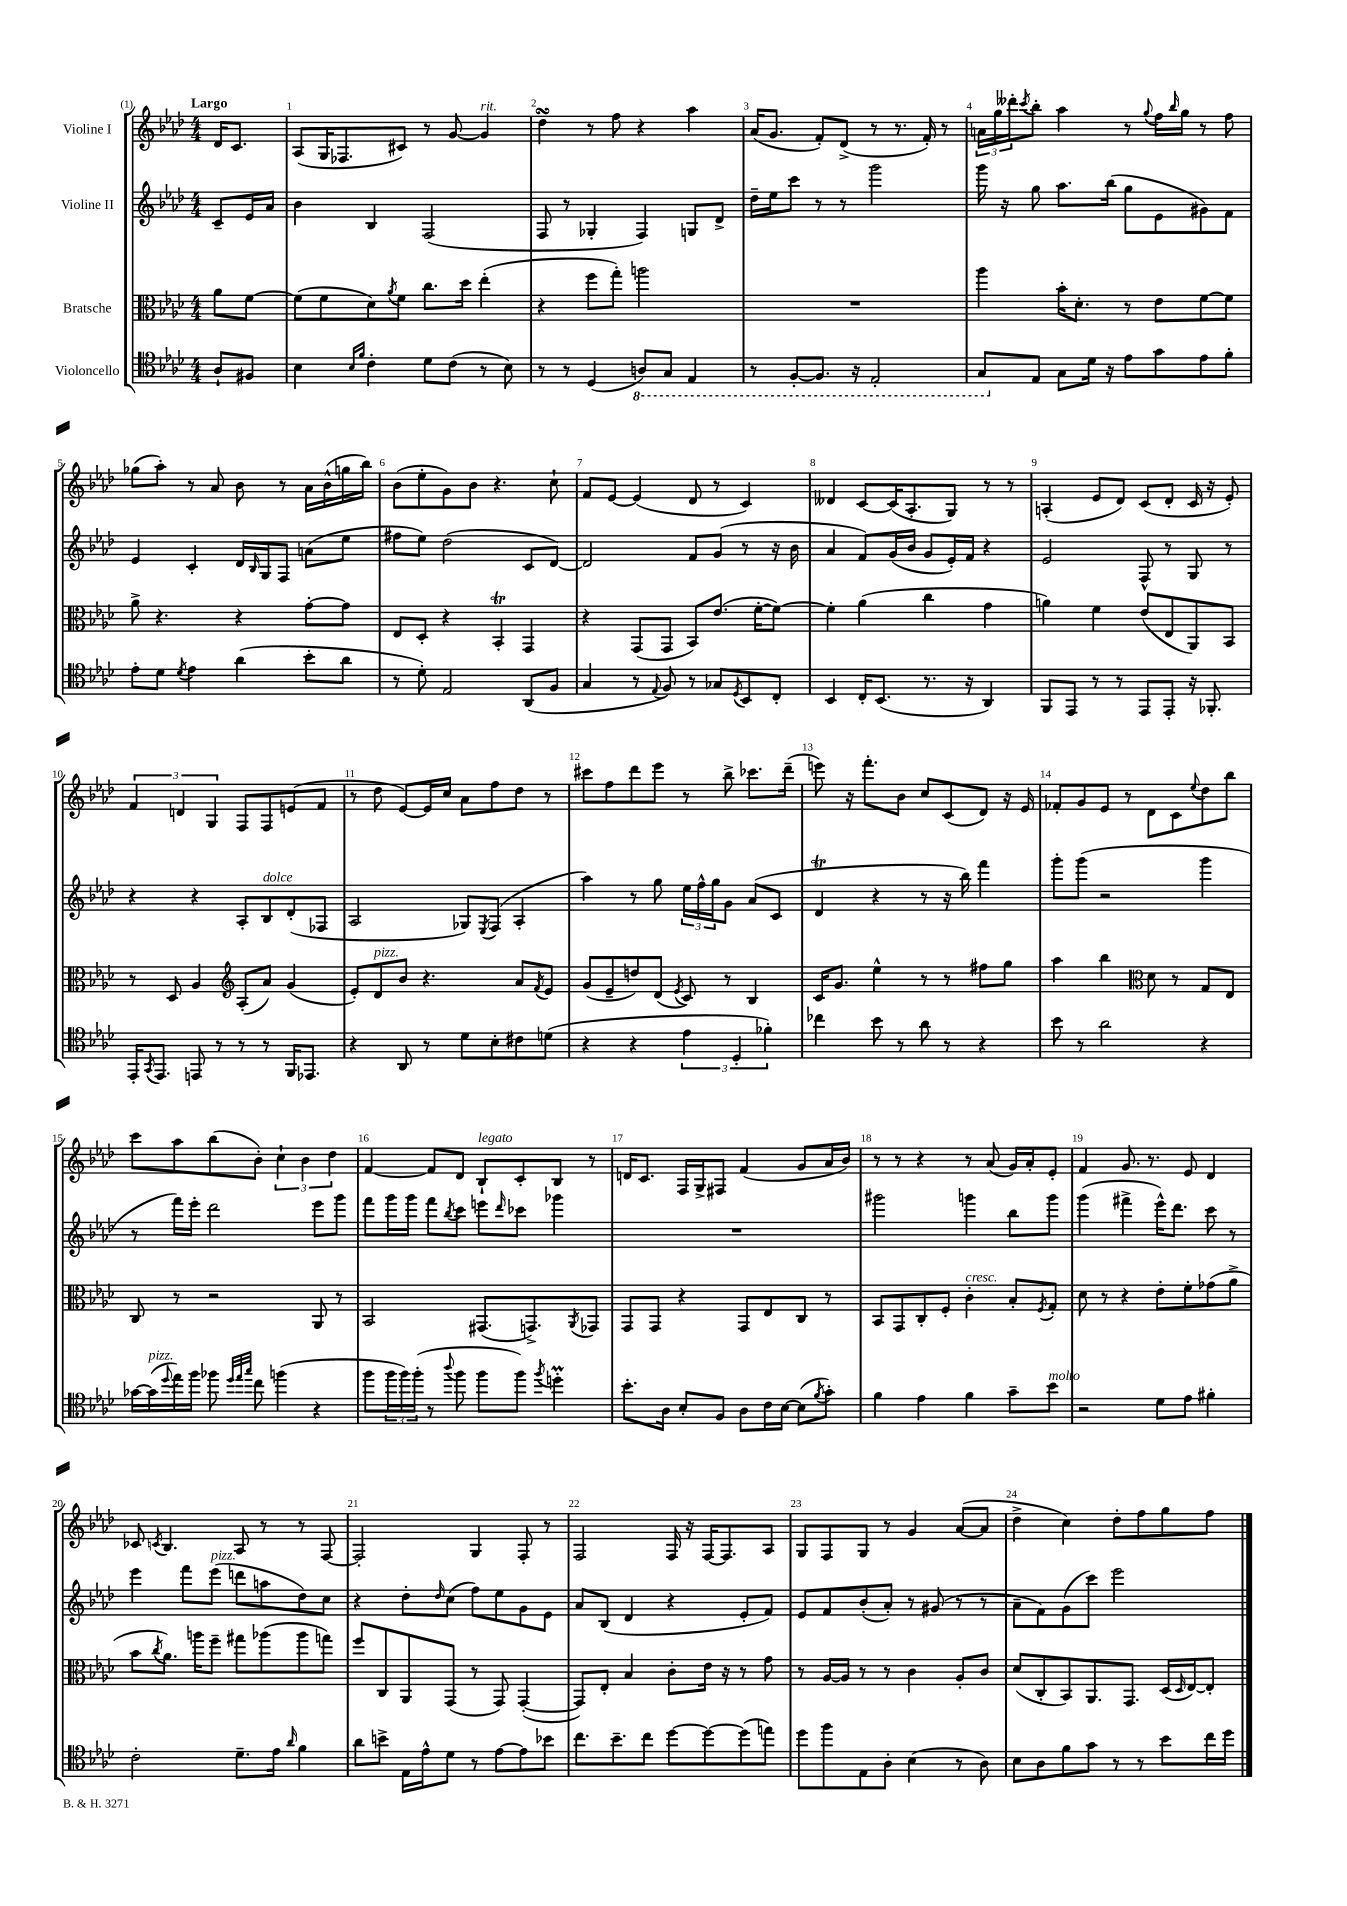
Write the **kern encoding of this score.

**kern	**kern	**kern	**kern
*staff4	*staff3	*staff2	*staff1
*clefC4	*clefC3	*clefG2	*clefG2
*k[b-e-a-d-]	*k[b-e-a-d-]	*k[b-e-a-d-]	*k[b-e-a-d-]
*M4/4	*M4/4	*M4/4	*M4/4
8A-`/L	8a-\L	8c~/L	16d-/LK
.	.	.	8.c/J
8F#/J	[8f\J	16e-/L	.
.	.	16a-/JJ	.
=	=	=	=
4B-\	(8f\]L	4b-\	(8A-/L
.	8f\	.	16G/K
.	.	.	8.F-/
16qqB-/LL	.	.	.
16qqf/JJ	.	.	.
4c'\	8d-\)	4B-/	.
.	8qa-/	.	.
.	8f\J	.	8c#/J)
8d-\L	8.cc\L	(2F/	8r
(8c\J	.	.	[8g/
.	16dd-\Jk	.	.
8r	(4ee-'\	.	4g/]
8B-\)	.	.	.
=	=	=	=
8r	4r	8F/	4dd-\
8r	.	8r	.
(4D-/	8ff\L	4G-'/	8r
.	8gg'\J)	.	8ff\
8AA/L)	2aa\	4F/)	4r
8GG/J	.	.	.
4EE-/	.	8G/L	4aa-\
.	.	8d-^/J	.
=	=	=	=
8r	1r	16dd-~\LL	(16a-/LK
.	.	16ee-\J	8.g/J
[8FF'/L	.	8ccc\J	.
8.FF/]J	.	8r	8f'/L)
.	.	8r	(8d-^/J
16r	.	.	.
2EE-'/	.	2ggg\	8r
.	.	.	8.r
.	.	.	16f'/)
.	.	.	8r
=	=	=	=
8GG/L	4aa-\	16ggg\	24a\LL
.	.	.	24gg\
.	.	16r	.
.	.	.	24ddd--'\J
.	.	.	8qccc/
8E-/J	.	8gg\	8bb-'\J
8G\L	16b-'\LK	8.aa-\L	4aa-\
.	8.d-'\J	.	.
16d-\Jk	.	.	.
16r	.	(16bb-\Jk	.
8e-\L	8r	8gg\L	8r
.	.	.	8qqgg/
8g\	8e-\L	8e-\	16ff\LL
.	.	.	16qqbb-/
.	.	.	16gg\JJ
8e-\	[8f\	8g#\)	8r
8f'\J	8f\]J	8f\J	8ff\
=	=	=	=
8e-'\L	8a-^\	4e-/	(8gg-\L
8d-\J	4.r	.	8aa-'\J)
8qd-/	.	.	.
4e-\	.	4c'/	8r
.	.	.	8a-/
(4a-\	4r	16d-/LL	8b-\
.	.	16qqB-/	.
.	.	16G/J	.
.	.	8F/J	8r
8b-'\L	[8g'\L	(8a\L	16a-\LL
.	.	.	(16b-^^\
8a-\J	8g\]J	8ee-\J	16gg\
.	.	.	16bb-\JJ)
=	=	=	=
8r	8E-/L	8ff#\L	(8b-\L
8d-'\)	8D-'/J	8ee-\J)	8ee-'\
2E-/	4r	(2dd-\	8g\)
.	.	.	8b-\J
.	4BB-'/	.	4.r
(8AA-/L	4GG/	8c/L	.
8F/J	.	[8d-/J)	8cc`\
=	=	=	=
4G/	4r	2d-/]	8f/L
.	.	.	[8e-/J
8r	(8GG/L	.	(4e-/]
8qqE-/	.	.	.
8F/)	8GG/J	.	.
8r	8BB-/L)	8f/L	8d-/
8G-/L	(8.e-/J	(8g/J	8r
8qD-/	.	.	.
8BB-/	.	8r	4c/)
.	[16f'\LK	.	.
8C'/J	8f\_J)	16r	.
.	.	16b-\	.
=	=	=	=
4BB-/	4f'\]	4a-/	4d--/
16C'/LK	(4a-\	8f/L)	[8c/L
(8.BB-/J	.	.	.
.	.	(16g/L	(16c/]K
.	.	16b-/JJ	8.A-'/
8.r	4cc\	8g/L	.
.	.	16e-'/L)	8G/J)
16r	.	16f/JJ	.
4AA-/)	4g\	4r	8r
.	.	.	8r
=	=	=	=
8FF/L	4a\)	2e-/	(4A'/
8EE-/J	.	.	.
8r	4f\	.	8e-/L
8r	.	.	8d-/J)
8EE-/L	(8e-/L	8F^^/	(8c/L
8EE-'/J	8E-/	8r	8d-'/J
16r	8AA-/)	8G/	16c/
8.FF-'/	.	.	16r
.	8BB-/J	8r	8e-'/)
=	=	=	=
16EE-'/LK	8r	4r	6f/
8qGG/	.	.	.
8.EE-/J	.	.	.
.	8D-/	.	.
.	.	.	6d/
8EE/	4A-/	4r	.
.	.	.	6G/
8r	.	.	.
*	*clefG2	*	*
8r	(8A-'/L	8A-'/L	8F/L
8r	8a-/J)	8B-/	8F/
16FF/LK	(4g/	(8d-'/	(8e/
8.EE-/J	.	.	.
.	.	8F-/J	8f/J
=	=	=	=
4r	8e-'/L)	2A-/	8r
.	8d-/	.	8dd-\
8AA-/	8b-/J	.	[8e-/L)
8r	4.r	.	16e-/]L
.	.	.	16cc/JJ
8d-\L	.	8G-/L)	8a-\L
.	.	8qE-/	.
8B-'\	.	(8F/J	8ff\
8c#\	8a-/L	4A-'/	8dd-\J
.	8qf/	.	.
(8d\J	8e-/J	.	8r
=	=	=	=
4r	(8g/L	4aa-\)	8ccc#\L
.	8e-~/	.	8ff\
4r	8dd/)	8r	8ddd-\
.	(8d-/J	8gg\	8eee-\J
.	8qe-/	.	.
6e-\	8c/)	24ee-\LL	8r
.	.	24ff^^\	.
.	.	24gg\J	.
.	8r	8g\J	8bb-^\
6D-'/	.	.	.
.	4B-/	(8a-/L	8.ccc-\L
6f-'\)	.	.	.
.	.	8c/J	.
.	.	.	(16ddd-~\Jk
=	=	=	=
4cc-\	16c/LK	4d-/	8eee\)
.	8.g/J	.	.
.	.	.	16r
.	.	.	8.fff'\L
8b-\	4ee-^^\	4r	.
8r	.	.	8b-\J
8a-\	8r	8r	8cc/L
8r	8r	16r	(8c/
.	.	16bb-\)	.
4r	8ff#\L	4fff\	8d-/J)
.	8gg\J	.	16r
.	.	.	16e-/
=	=	=	=
8b-\	4aa-\	8ggg'\L	8f-'/L
8r	.	(8ggg\J	8g/
2a-\	4bb-\	2r	8e-/J
.	.	.	8r
*	*clefC3	*	*
.	8d-\	.	8d-\L
.	8r	.	8c\
.	.	.	8qqee-/
4r	8G/L	4ggg\	8dd-\
.	8E-/J	.	8bb-\J
=	=	=	=
[16g-\LL	8C/	8r	8ccc\L
(16g-\]	.	.	.
8qqdd-/	.	.	.
16ee-\)	8r	16fff\LL)	8aa-\
16ff\JJ	.	16eee-'\JJ	.
8ff-\	2r	2ddd-\	(8bb-\
32qqdd-/LLL	.	.	.
32qqee-/	.	.	.
32qqgg/JJJ	.	.	.
8cc\	.	.	8b-'\J)
(4ff\	.	.	6cc`\
.	.	.	6b-\
4r	8AA-/	8eee-\L	.
.	.	.	6dd-\
.	8r	8ggg\J	.
=	=	=	=
8ff\L	2BB-/	8fff\L	[4f/
24ff\L	.	16ggg\L	.
24ff\)	.	.	.
.	.	16ggg\JJ	.
(24ff'\JJ	.	.	.
8r	.	8fff\L	8f/]L
8qqaa-/	.	8qbb-/	.
8ff\	.	8ccc\J	8d-/J
8ff\L	(8.GG#/L	8eee\L	8B-`/L
.	.	16qqddd-/	.
8ff\J)	.	8ccc-\J	8c'/
.	8.GG^/)	.	.
8qff/	.	.	.
4dd'\	.	4ggg-\	8B-/J
.	8qAA-/	.	.
.	8GG-/J	.	8r
=	=	=	=
8.b-'\L	8GG/L	1r	16d/LK
.	.	.	8.c/J
.	8GG/J	.	.
16A-\Jk	.	.	.
8B-'/L	4r	.	16F/LL
.	.	.	16G^/J
8F/J	.	.	8F#/J
8A-\L	8GG/L	.	(4f/
16c\L	8E-/	.	.
[16B-\JJ	.	.	.
(8B-\]L	8C/J	.	8g/L
8qf/	.	.	.
8g'\J)	8r	.	16a-/L
.	.	.	16b-/JJ)
=	=	=	=
4f\	8BB-/L	2ggg#\	8r
.	8GG/	.	8r
4e-\	8C'/	.	4r
.	8F'/J	.	.
4f\	4c'\	4ggg\	8r
.	.	.	(8a-/
8g~\L	8B-'/L	8bb-\L	16g/LL)
.	.	.	16a-'/J
.	8qF/	.	.
8b-\J	8G'/J	8ggg\J	8e-'/J
=	=	=	=
2r	8d-\	(4ggg\	4f/
.	8r	.	.
.	4r	4fff#^\	8.g/
.	.	.	8.r
8d-\L	8e-'\L	16eee-^^\LK)	.
.	.	8.ddd-\J	.
8e-\J	8f'\	.	8e-/
4f#'\	(8g-\	8ccc\	4d-/
.	8a-^\J	8r	.
=	=	=	=
2c'\	8b-\L	4eee-\	8c-/
.	8qcc/	.	8qc/
.	8.a-\J)	.	4.B-/
.	.	8fff\L	.
.	16aa\LK	.	.
.	8ff~\J	(8eee-\J	.
8.d-~\L	8gg#\L	8ddd\L	8A-/
.	(8aa-\	8aa\	8r
16e-\Jk	.	.	.
16qqa-/	.	.	.
4f\	8aa-\	8dd-\)	8r
.	8gg\J)	8cc\J	[8F/
=	=	=	=
8a-\L	8ff/L	4r	2F'/]
8b^\J	8C/	.	.
16E-\LL	8AA-/	8dd-'\L	.
16e-^^\J	.	.	.
.	.	16qqdd-/	.
8d-\J	(8GG/J	(8cc\J	.
8r	8r	8ff\L)	4G/
[8e-\L	8GG/)	8ee-\	.
8e-\]	([4GG'/	8g\	8F'/
8b-\J	.	8e-\J	8r
=	=	=	=
8.cc\L	8GG/]L)	8a-/L	2F/
.	8E-'/J	(8B-/J	.
8.b-~\	.	.	.
.	4B-/	4d-/	.
8cc\J	.	.	.
[8dd-\L	8c'\L	4r	16F/
.	.	.	16r
8dd-\_	16e-\Jk	.	[16F/LK
.	16r	.	8.F/]
(8dd-\]	8r	8e-'/L	.
8ee\J)	8g\	8f/J)	8A-/J
=	=	=	=
8dd-\L	8r	8e-/L	8G/L
8ff\	[16A-/LL	8f/	8F/
.	16A-/]JJ	.	.
8E-\	8r	(8b-'/	8G/J
8A-'\J	8r	8a-'/J)	8r
(4B-\	4c\	8r	4g/
.	.	(8g#/	.
8r	8A-'/L	8r	([8a-/L
8A-\)	8c/J	8r	8a-/]J
=	=	=	=
8B-\L	(8d-/L	8a-~\L	4dd-^\
8A-\	8C'/	8f\)	.
8f\	8BB-/)	(8g\	4cc\)
8g\J	8.AA-/	8ccc\J)	.
8r	.	2eee-\	8dd-'\L
.	8.GG/J	.	.
8r	.	.	8ff\
8b-\L	(16D-/LL	.	8gg\
.	16qqD-/	.	.
.	[16E-/J)	.	.
16cc\L	8E-'/]J	.	8ff\J
16dd-\JJ	.	.	.
==	==	==	==
*-	*-	*-	*-
